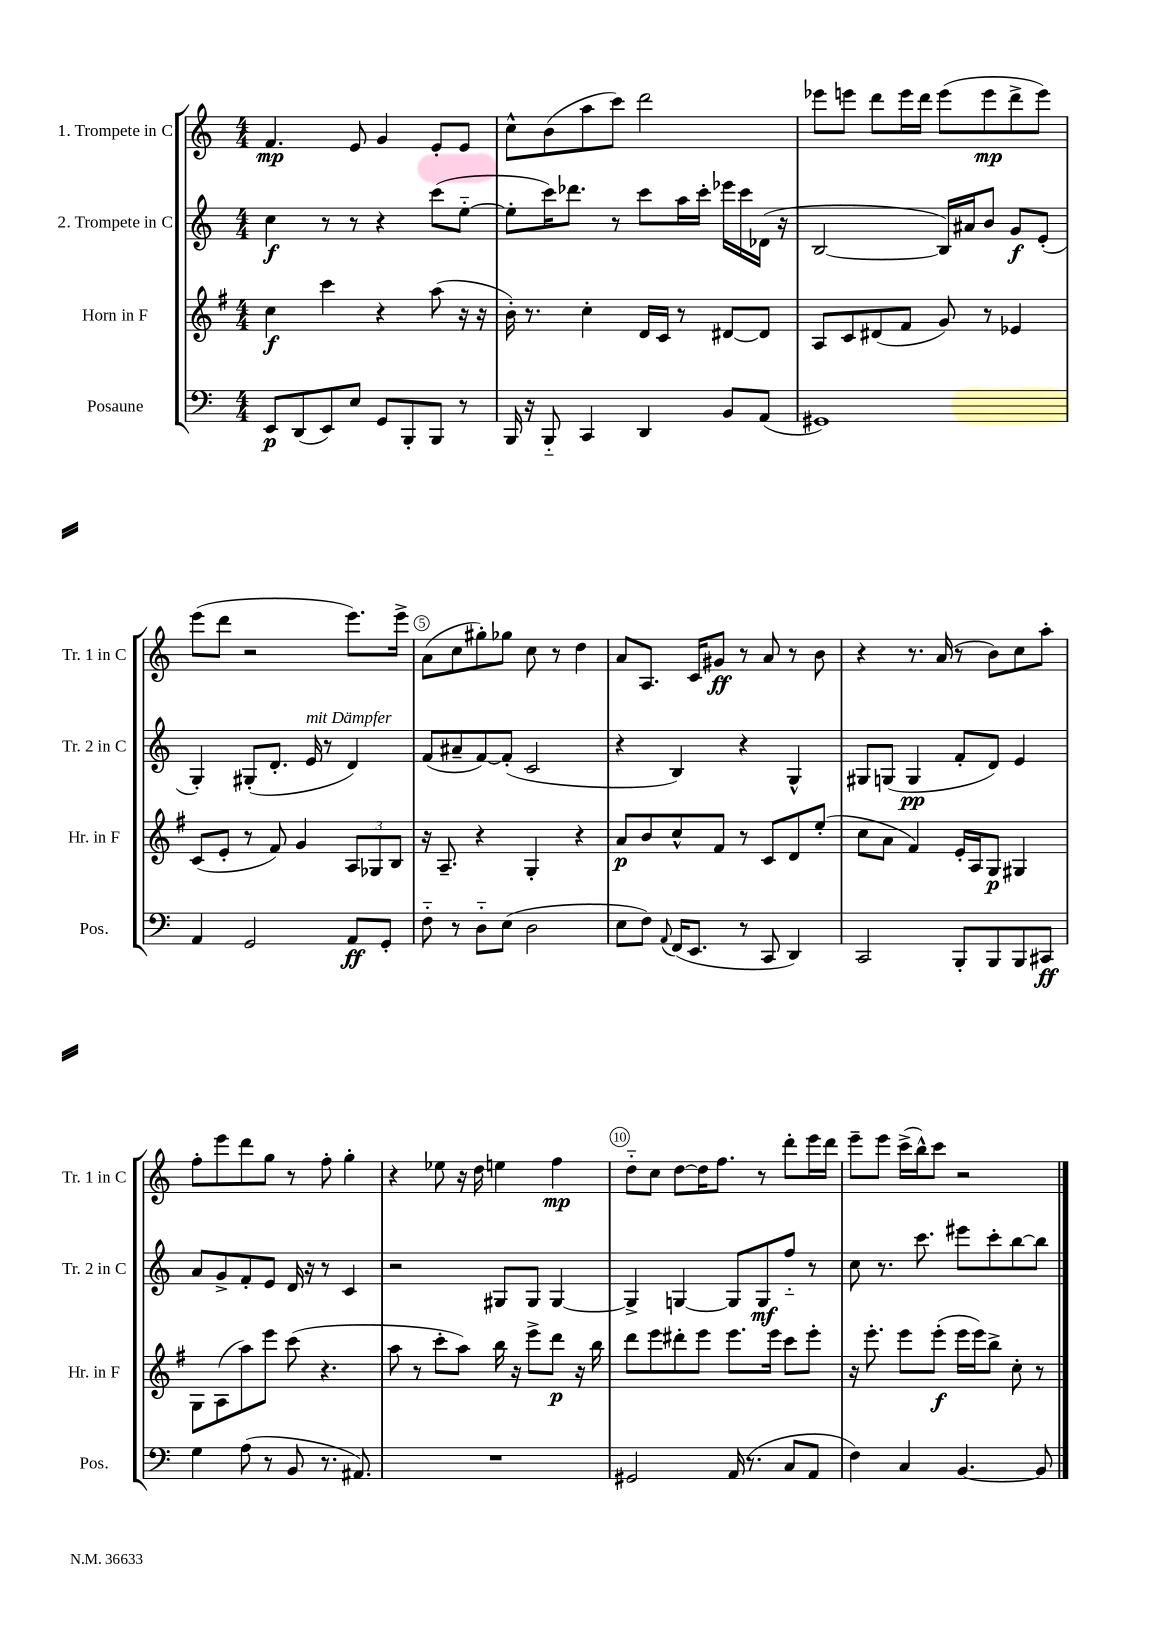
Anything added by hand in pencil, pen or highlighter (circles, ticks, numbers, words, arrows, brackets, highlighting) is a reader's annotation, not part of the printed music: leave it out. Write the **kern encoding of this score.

**kern	**kern	**kern	**kern
*staff4	*staff3	*staff2	*staff1
*clefF4	*clefG2	*clefG2	*clefG2
*k[]	*k[f#]	*k[]	*k[]
*M4/4	*M4/4	*M4/4	*M4/4
8EE	4cc	4cc	4.f
(8DD	.	.	.
8EE)	4ccc	8r	.
8E	.	8r	8e
8GG	4r	4r	4g
8BBB'	.	.	.
8BBB	(8aa	(8ccc	8e'
8r	16r	[8ee'~	8e
.	16r	.	.
=	=	=	=
16BBB	16b')	8ee']	8cc^^
16r	8.r	.	.
8BBB'~	.	16ccc)	(8b
.	.	8.ddd-	.
4CC	4cc'	.	8aa
.	.	8r	8ccc)
4DD	16d	8ccc	2ddd
.	16c	.	.
.	8r	16aa	.
.	.	16ccc'	.
8BB	[8d#	16eee-	.
.	.	16ccc	.
(8AA	8d#]	(16d-	.
.	.	16r	.
=	=	=	=
1GG#)	8A	[2B	8eee-
.	8c	.	8eee
.	(8d#	.	8ddd
.	8f#	.	16eee
.	.	.	16ddd
.	8g)	16B])	(8eee
.	.	16a#	.
.	8r	8b	8eee
.	4e-	8g	8ddd^
.	.	(8e'	8eee)
=	=	=	=
4AA	(8c	4G')	(8eee
.	8e'	.	8ddd
2GG	8r	(8G#'	2r
.	8f#)	8.d'	.
.	4g	.	.
.	.	16e	.
.	.	8r	.
8AA	12A	4d)	8.eee)
.	12G-	.	.
8GG'	.	.	.
.	12B	.	.
.	.	.	16eee^
=	=	=	=
8F'~	16r	(8f	(8a
.	8.A~	.	.
8r	.	8a#~	8cc
8D'~	4r	[8f)	8gg#')
(8E	.	(8f']	8gg-
2D	4G'	2c	8cc
.	.	.	8r
.	4r	.	4dd
=	=	=	=
8E	8a	4r	8a
8F)	8b	.	8.A
8qqAA	.	.	.
(16FF	8cc^^	4B)	.
8.EE	.	.	16c
.	8f#	.	8g#
8r	8r	4r	8r
8CC	8c	.	8a
4DD)	8d	4G^^	8r
.	(8ee'	.	8b
=	=	=	=
2CC	8cc	8G#	4r
.	8a	(8G	.
.	4f#)	4G	8.r
.	.	.	(16a
8BBB'	16e'	8f'	8r
.	16A	.	.
8BBB	8G	8d)	8b)
8BBB	4G#	4e	8cc
8CC#	.	.	8aa'
=	=	=	=
4G	8G	8a	8ff'
.	(8A	8g^	8eee
(8A	8aa)	8f'	8ddd
8r	8eee	8e	8gg
8BB	(8ccc	16d	8r
.	.	16r	.
8.r	4.r	8r	8ff'
.	.	4c	4gg'
8.AA#)	.	.	.
=	=	=	=
1r	8aa	2r	4r
.	8r	.	.
.	8ccc'	.	8ee-
.	8aa)	.	16r
.	.	.	16dd
.	16bb	8G#	4ee
.	16r	.	.
.	8eee^	8G#	.
.	8ddd	[4G#	4ff
.	16r	.	.
.	16bb	.	.
=	=	=	=
2GG#	8ddd	4G#^]	8dd'~
.	8eee	.	8cc
.	8ddd#'	[4G	[8dd
.	8eee	.	16dd]
.	.	.	8.ff
(16AA	8.eee	8G]	.
8.r	.	.	.
.	.	8G	8r
.	16eee	.	.
8C	8ccc	8ff'~	8ddd'
8AA	8eee'	8r	16eee
.	.	.	16ddd
=	=	=	=
4F)	16r	8cc	8eee~
.	8.eee'	.	.
.	.	8.r	8eee
4C	8eee	.	(16ccc^
.	.	8.ccc	16bb^^)
.	(8eee'	.	8ccc
[4.BB	16eee	8eee#	2r
.	16eee)	.	.
.	8bb^	8ccc'	.
.	8cc'	[8bb	.
8BB]	8r	8bb]	.
==	==	==	==
*-	*-	*-	*-
